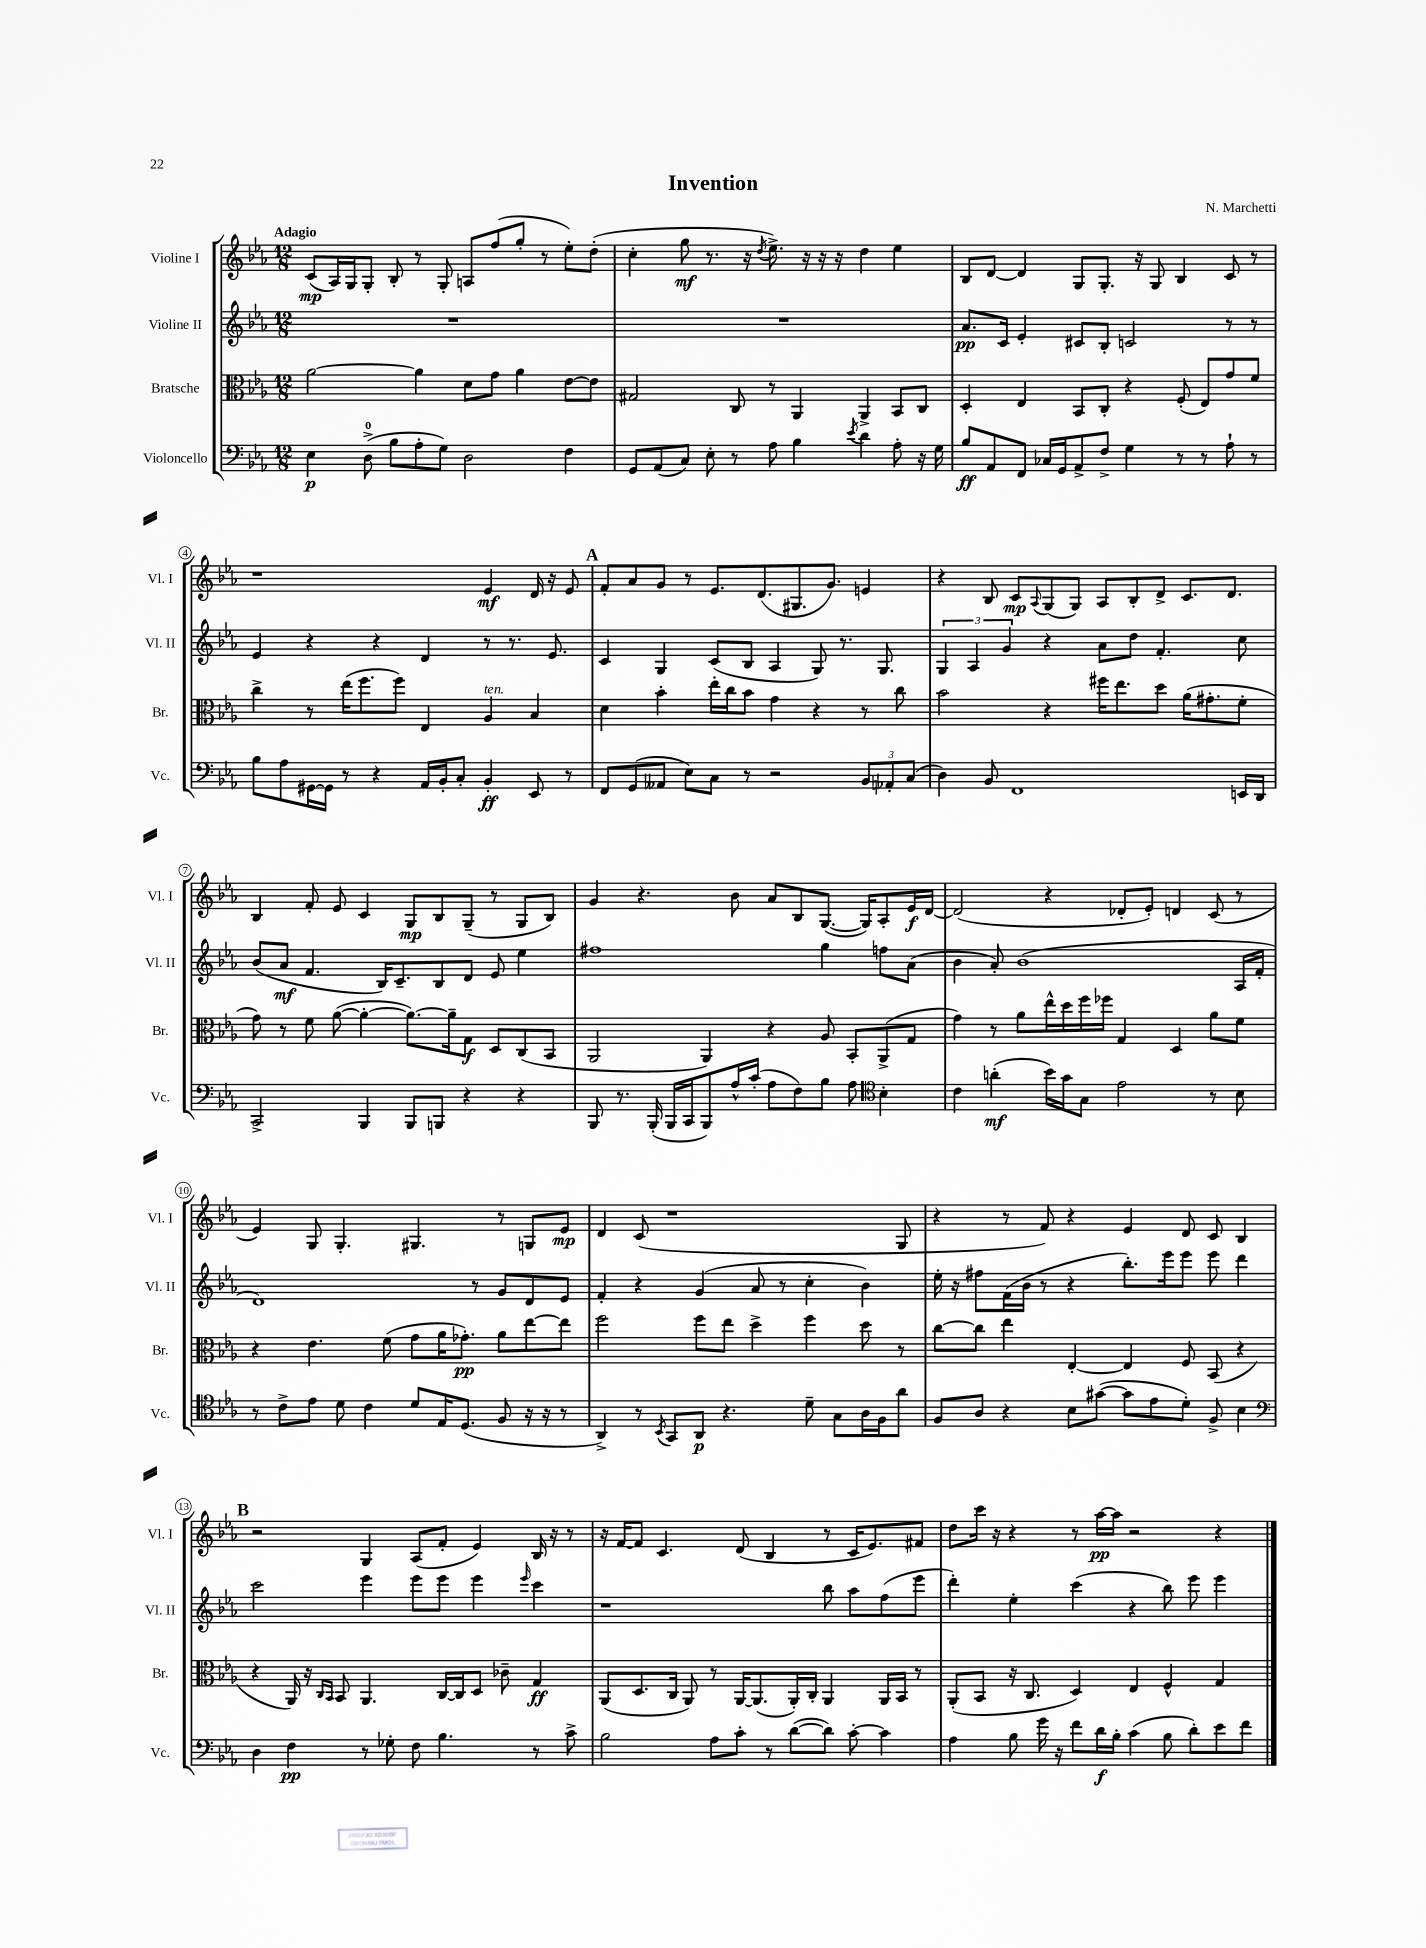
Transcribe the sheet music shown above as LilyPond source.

\header { title = "Invention" composer = "N. Marchetti" }
<<
\new StaffGroup <<
\new Staff = "s0" \with { instrumentName = "Violine I" shortInstrumentName = "Vl. I" } {
    \clef treble \key ees \major \numericTimeSignature \time 12/8 \tempo "Adagio"
    c'8\mp( aes16) g16 g8-. bes8-. r8 g8-. a8 f''8( g''8-. r8 ees''8-.) d''8-.( |
    c''4-. g''8\mf r8. r16 \acciaccatura { d''8 } ees''8.->) r16 r16 r16 d''4 ees''4 |
    bes8 d'8~ d'4 g8 g8.-. r16 g8 bes4 c'8 r8 |
    r1 ees'4\mf d'16 r16 ees'8 |
    \mark \markup { \bold "A" } f'8-. aes'8 g'8 r8 ees'8. d'8.( gis8. g'8.) e'4 |
    r4 bes8 c'8\mp \appoggiatura { aes8 } g8( g8) aes8 bes8-. d'8-> c'8. d'8. |
    bes4 f'8-. ees'8 c'4 g8\mp bes8 g8--( r8 g8 bes8) |
    g'4 r4. bes'8 aes'8 bes8 g8.~( g16) aes8-. ees'16\f d'16~ |
    d'2( r4 des'8-. ees'8-.) d'4 c'8( r8 |
    ees'4) g8 g4.-. gis4. r8 g8 ees'8\mp |
    d'4 c'8( r1 g8 |
    r4 r8 f'8) r4 ees'4 d'8 c'8 bes4 |
    \mark \markup { \bold "B" } r2 g4 aes8( f'8-. ees'4) bes16 r16 r8 |
    r16 f'16~ f'8 c'4. d'8( bes4 r8 c'16 ees'8.) fis'8 |
    d''8 c'''16 r16 r4 r8 aes''16~\pp aes''16 r2 r4 \bar "|." |
}
\new Staff = "s1" \with { instrumentName = "Violine II" shortInstrumentName = "Vl. II" } {
    \clef treble \key ees \major \numericTimeSignature \time 12/8
    R1. |
    R1. |
    aes'8.\pp c'16 ees'4-. cis'8 bes8-. c'2 r8 r8 |
    ees'4 r4 r4 d'4 r8 r8. ees'8. |
    \mark \markup { \bold "A" } c'4 g4 c'8( bes8 aes4 g8) r8. g8. |
    \tuplet 3/2 { g4 aes4 g'4 } r4 aes'8 d''8 f'4.-. c''8 |
    bes'8( aes'8\mf f'4. bes16) c'8.-- bes8 d'8 ees'8 ees''4 |
    fis''1 g''4 f''8 aes'8( |
    bes'4 aes'8-.) bes'1( aes16 f'16-. |
    d'1) r8 g'8 d'8 ees'8 |
    f'4-. r4 g'4( aes'8 r8 c''4-. bes'4) |
    ees''16-. r16 fis''8 f'16( bes'16 r8 r4 bes''8.-.) ees'''16 ees'''8 ees'''8 d'''4 |
    \mark \markup { \bold "B" } c'''2 ees'''4 ees'''8 ees'''8 ees'''4 \grace { ees'''16 } c'''4 |
    r1 bes''8 aes''8 f''8( ees'''8 |
    d'''4-.) ees''4-. c'''4( r4 bes''8) ees'''8 ees'''4 \bar "|." |
}
\new Staff = "s2" \with { instrumentName = "Bratsche" shortInstrumentName = "Br." } {
    \clef alto \key ees \major \numericTimeSignature \time 12/8
    aes'2~ aes'4 d'8 g'8 aes'4 ees'8~ ees'8 |
    gis2 c8 r8 aes,4 aes,4-> bes,8 c8 |
    d4-. ees4 bes,8 c8-. r4 f8-.( ees8) g'8 f'8 |
    c''4-> r8 ees''16( f''8. f''8) ees4 aes4^\markup { \italic "ten." } bes4 |
    \mark \markup { \bold "A" } d'4 bes'4-. ees''16-. c''16 bes'8 g'4 r4 r8 c''8 |
    bes'2 r4 fis''16 ees''8. d''8 aes'16( gis'8.-. f'8-. |
    g'8) r8 f'8 aes'8~( aes'4~-. aes'8.~) aes'16-- g8\f d8 c8( bes,8 |
    aes,2 aes,4) r4 aes8 bes,8-. aes,8->( g8 |
    g'4) r8 aes'8 ees''16-^ d''16 f''16 fes''16 g4 d4 aes'8 f'8 |
    r4 ees'4. f'8( g'8 aes'16 ges'8.-.\pp) aes'8 ees''8~ ees''8 |
    f''2 f''8 ees''8 d''4-> f''4 d''8 r8 |
    c''8~ c''8 ees''4 ees4~-. ees4 f8 bes,8( r4 |
    \mark \markup { \bold "B" } r4 aes,16) r16 \grace { c16 bes,16 } bes,8 aes,4. c16~ c16 d8 ces'8-- g4\ff |
    aes,8( d8. c16 aes,8) r8 aes,16~ aes,8.( aes,16-.) c16-. aes,4 aes,16 bes,16 r8 |
    aes,8-.( bes,8 r16 c8. d4) ees4 f4-^ g4 \bar "|." |
}
\new Staff = "s3" \with { instrumentName = "Violoncello" shortInstrumentName = "Vc." } {
    \clef bass \key ees \major \numericTimeSignature \time 12/8
    ees4\p d8-0->( bes8 aes8-. g8) d2 f4 |
    g,8 aes,8( c8) ees8-. r8 aes8 bes4 \acciaccatura { ees'8 } d'4 aes8-. r16 g16 |
    bes8\ff aes,8 f,8 ces16 g,16 aes,8-> f8-> g4 r8 r8 aes8-! r8 |
    bes8 aes8 gis,16~ gis,16 r8 r4 aes,16 bes,16-. c8-. bes,4-.\ff ees,8 r8 |
    \mark \markup { \bold "A" } f,8 g,8( aeses,8 ees8) c8 r8 r2 \tuplet 3/2 { bes,8 aes,8-. c8( } |
    d4) bes,8 f,1 e,16 d,16 |
    c,2-> bes,,4 bes,,8 b,,8 r4 r4 |
    bes,,8 r8. bes,,16-.( bes,,16 c,16 bes,,8) aes16-^ c'16-.( aes8 f8) bes8 aes8 \clef tenor bes4-. |
    c'4 a'4-.\mf( bes'16) g'16 g8 ees'2 r8 bes8 |
    r8 c'8-> ees'8 d'8 c'4 d'8 ees16 d8.( f8 r16 r16 r8 |
    aes,4->) r8 \acciaccatura { bes,8 } g,8 aes,8\p r4. d'8-- g8 aes16 f16 aes'8 |
    f8 aes8 r4 bes8 gis'8~( gis'8 ees'8 d'8-.) f8-> bes4 |
    \mark \markup { \bold "B" } \clef bass d4 f4\pp r8 ges8-. f8 bes4. r8 c'8-> |
    bes2 aes8 c'8-. r8 d'8~( d'8) c'8~-. c'4 |
    aes4 bes8 g'16 r16 f'8 d'16\f bes16-. c'4( bes8 d'8-.) ees'8 f'8 \bar "|." |
}
>>
>>
\layout { \context { \Score \override BarNumber.stencil = #(make-stencil-circler 0.1 0.3 ly:text-interface::print) } }
